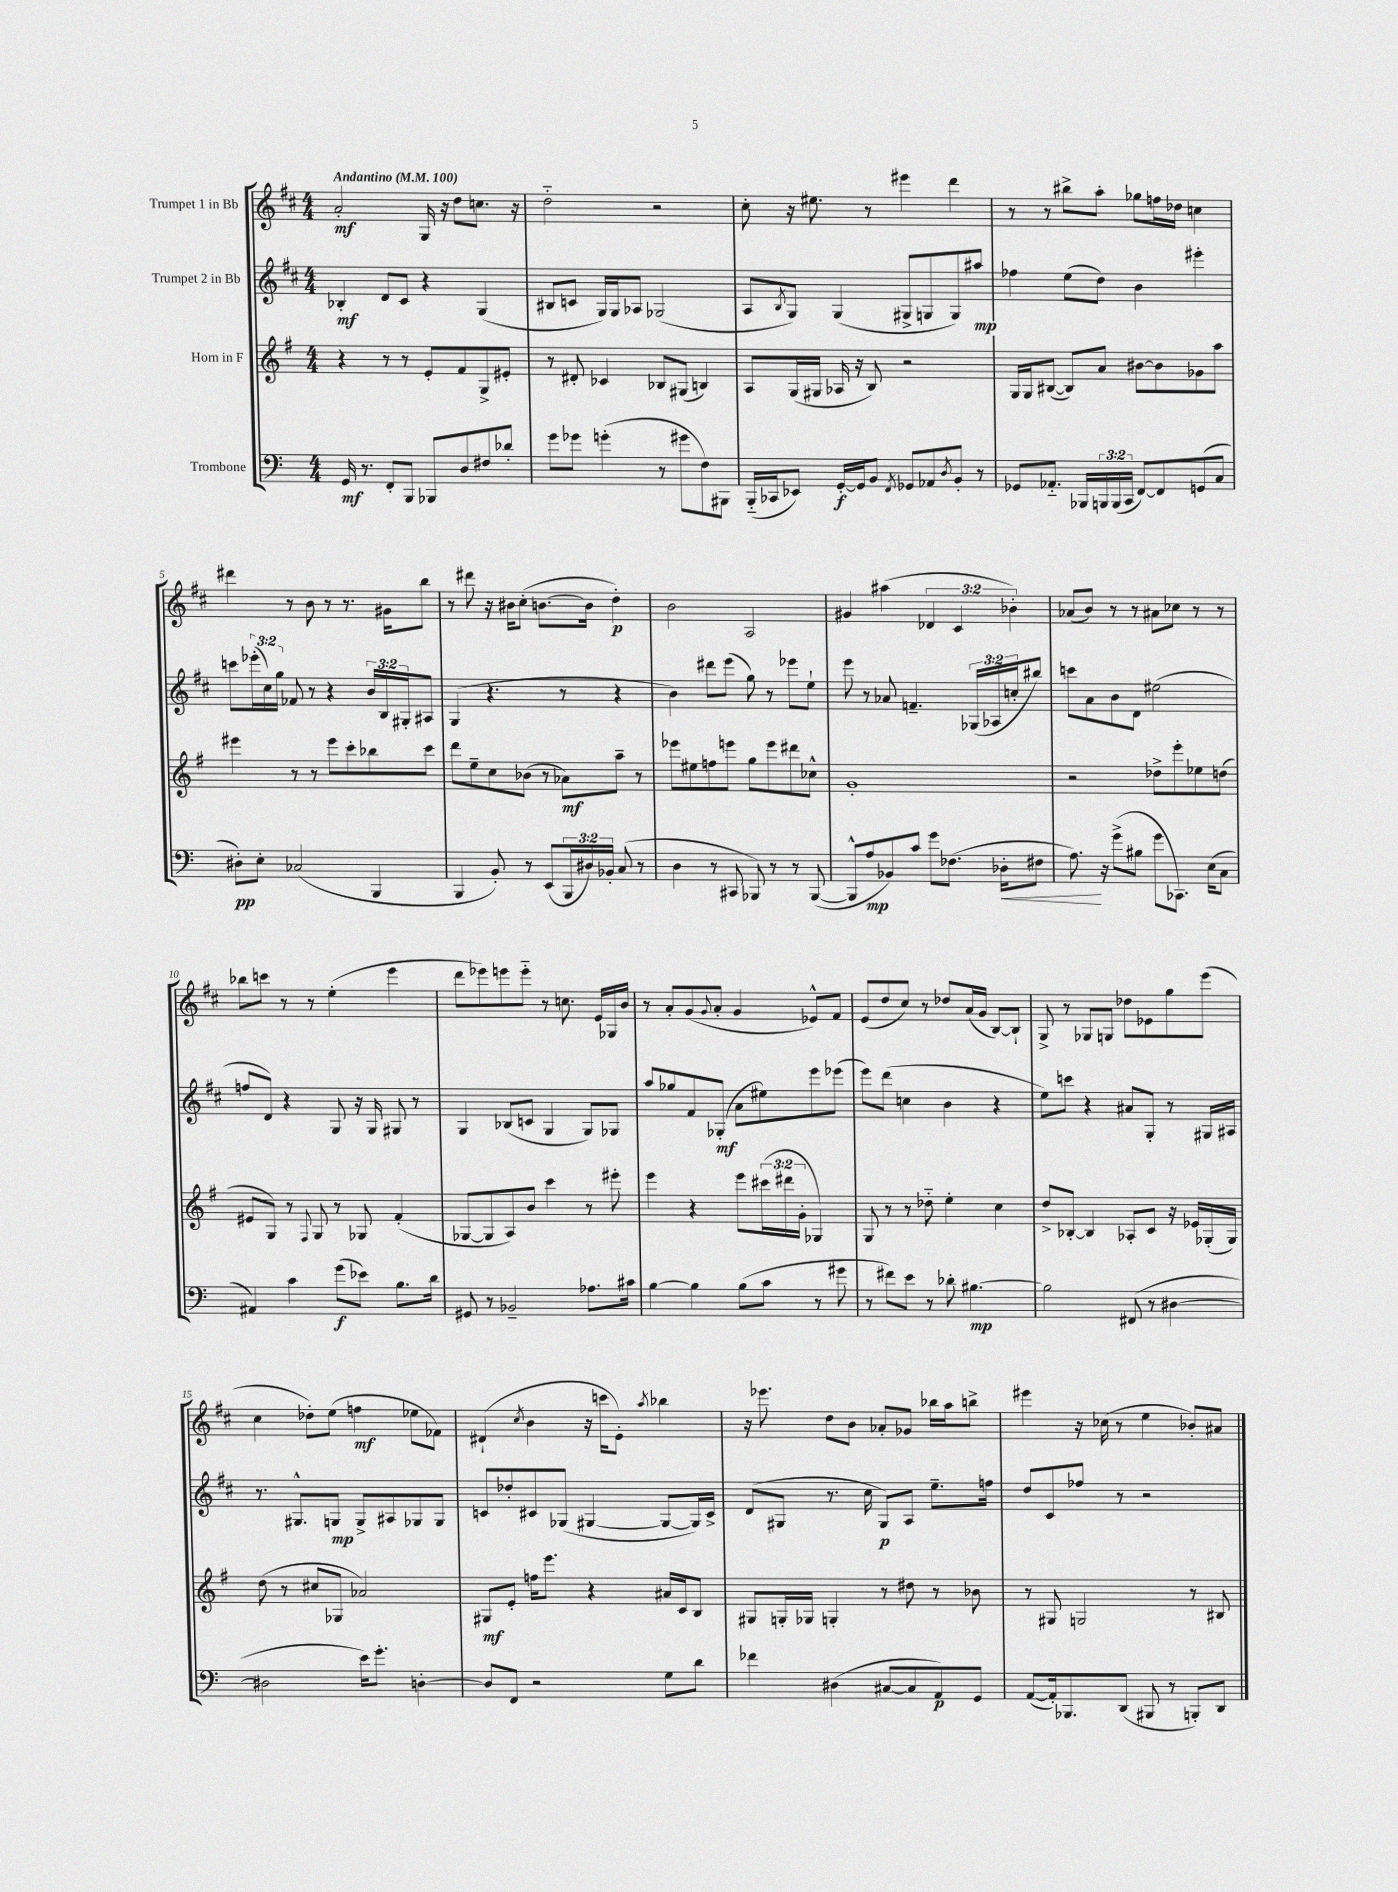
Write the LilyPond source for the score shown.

<<
\new StaffGroup <<
\new Staff = "s0" \with { instrumentName = "Trumpet 1 in Bb" } {
    \clef treble \key d \major \numericTimeSignature \time 4/4 \override Staff.TupletNumber.text = #tuplet-number::calc-fraction-text \tempo "Andantino" 4 = 100
    a'2-.\mf g16 r16 d''8 c''8. r16 |
    d''2-_ r2 |
    cis''8-. r16 eis''8. r8 eis'''4 d'''4 |
    r8 r8 bis''8-> a''8-. ges''8 f''16 des''16 c''4 |
    dis'''4 r8 b'8 r8 r8. gis'16 b''8 |
    r8 dis'''8 r16 bis'16 cis''8-.( b'8.~ b'16 d''4-.\p) |
    b'2 a2 |
    gis'4 ais''4( \tuplet 3/2 { des'4 cis'4 bes'4-.) } |
    aes'8( b'8) r8 r8 ais'8 ces''8 r8 r8 |
    bes''8 c'''8 r8 r8 e''4-.( e'''4 |
    d'''8 ees'''8) e'''8 e'''8-_ r8 c''8. e'16 ges16 b'16 |
    r8 a'8-. g'8( \appoggiatura { g'8 } a'8-. g'4 ees'8-^) fis'8 |
    e'8( d''8 cis''8) r8 des''8 a'16( g'16 b8~) b8-! |
    g8-> r8 ges8 g8 des''8 ees'8 g''8 e'''8( |
    cis''4 des''8-.) e''8( f''4\mf ees''8 fes'8) |
    dis'4-!( \acciaccatura { cis''8 } b'4 r16 c'''16 e'8-.) \acciaccatura { a''8 } bes''4 |
    r16 ees'''8. d''8 b'8 aes'8-. ges'8 bes''16 a''16 b''8-> |
    eis'''4 r16 ces''16( r8 e''4 bes'8-.) ais'8 \bar "|." |
}
\new Staff = "s1" \with { instrumentName = "Trumpet 2 in Bb" } {
    \clef treble \key d \major \numericTimeSignature \time 4/4 \override Staff.TupletNumber.text = #tuplet-number::calc-fraction-text
    bes4-.\mf d'8 cis'8 r4 g4( |
    bis8 c'8 g16) g16 aes8 ges2( |
    a8 \acciaccatura { b8 } g8) g4( gis8-> g8 g8) ais''8\mp |
    fes''4 e''8( d''8) b'4 eis'''4-. |
    c'''8 \tuplet 3/2 { ees'''16-.( cis''16) g''16 } fes'8 r8 r4 \tuplet 3/2 { b'16 b16 gis16-. } ais8 |
    g4( r4. r8 r4 |
    b'4) dis'''8 e'''8( g''8) r8 ees'''8 e''8-! |
    e'''8 r8 aes'8 f'4.-- \tuplet 3/2 { ges16( aes16 c''16-. } bis''8) |
    c'''8 a'8 b'8 d'8 eis''2( |
    f''8 d'8) r4 g8 r16 g16 gis8 r8 |
    g4 bes8( c'8 g4 g8) ges8 |
    a''8 ges''8 fis'8 ges8-.\mf( a'8 eis''8) e'''8 ees'''8( |
    e'''8) d'''8( c''4 b'4 r4 |
    e''8) c'''8 r4 ais'8 g8-. r8 gis16 ais16 |
    r8. gis8.-^ g8\mp g8-> ais8 ges8 ges8 |
    c'8 des''8-. cis'8 ges8( gis4~ gis8~ gis16) cis'16-> |
    d'8( gis8 r8. cis''16 gis8\p) a8 e''8.-- f''16 |
    d''8 cis'8 fes''8 r8 r2 \bar "|." |
}
\new Staff = "s2" \with { instrumentName = "Horn in F" } {
    \clef treble \key g \major \numericTimeSignature \time 4/4 \override Staff.TupletNumber.text = #tuplet-number::calc-fraction-text
    r4 r8 r8 e'8-. fis'8 g8-> eis'8-. |
    r8 dis'8-. ces'4 bes8 gis8( b4) |
    a8 g16( gis16 aes16 r16 b8) r2 |
    g16 g16 bis8~( bis8) a'8 bis'8~ bis'8 ges'8 a''8 |
    eis'''4 r8 r8 eis'''8 c'''8-. bes''8 c'''8 |
    d'''8 e''8-- c''8 bes'8( r8 aes'8\mf) a''8-- r8 |
    ees'''8 eis''8 f''8 e'''8 g''8 e'''8 dis'''8 ces''8-^ |
    g'1-. |
    r2 des''8-> e'''8-. ees''8 d''8( |
    eis'8 g8) r8 \appoggiatura { fis8 } g8 r8 ges8 fis'4-.( |
    ges8~ ges8 a8) b'8 c'''4 r8 eis'''8-. |
    e'''4 r4 e'''8 \tuplet 3/2 { cis'''16( dis'''16 g'16-. } ges4) |
    g8 r8 r8 des''8-_ e''4-. c''4 |
    d''8-> bes8~-. bes4 aes8-. c'8 r16 ees'16 ges16-.( ges16) |
    d''8( r8 cis''8 ges8 aes'2) |
    gis8\mf e'8-. f''16 e'''8. r4 ais'16 c'16 b8 |
    gis8 g16-. ges16 g4-. r8 dis''8 r8 bes'8 |
    r8 gis8 g2 r8 bis8 \bar "|." |
}
\new Staff = "s3" \with { instrumentName = "Trombone" } {
    \clef bass \key c \major \numericTimeSignature \time 4/4 \override Staff.TupletNumber.text = #tuplet-number::calc-fraction-text
    g,16\mf r8. f,8-. b,,8 bes,,8 d8 fis8 des'8-. |
    g'8 ges'8 g'4-.( r8 gis'8 f8) bis,,8 |
    b,,16-_( ces,16 ees,8) g,16~-.\f g,16 b,8 \acciaccatura { f,8 } ges,8 aes,8 \acciaccatura { d8 } b,8-. r8 |
    ges,8 aes,8.-_ bes,,16 \tuplet 3/2 { b,,16 b,,16( c,16 } f,8~) f,8 g,8( c8 |
    dis8-.\pp) e8-. ces2( b,,4 |
    b,,4 b,8-.) r8 e,8( \tuplet 3/2 { b,,16 dis16) bes,16-. } c8( r8 |
    d4 r8 cis,8 bes,,8) r8 r8 bes,,8~( |
    bes,,8-^ a8\mp bes,8) c'8 g'8 fes8.( des16-.\< fis8 |
    a8.\!) r16 g'8->( bis8 g'8 ces,8.) e16( c8 |
    ais,4) c'4 g'8\f( ees'8) b8. d'16 |
    gis,8 r8 bes,2-- aes8. cis'16 |
    b4~ b4 b8( c'8 r8 gis'8 |
    r8 fis'8) e'8 r8 des'8-. bis4.~\mp |
    bis2 fis,8( r8 dis4~ |
    dis2 e'16) g'8.-. d4~-. |
    d8 f,8 r2 g8 d'8 |
    fes'4 dis4( cis8~ cis8 a,8\p) g,8 |
    a,8~( a,16-.) bes,,8. d,8( bis,,8 r8 b,,8-.) d,8 \bar "|." |
}
>>
>>
